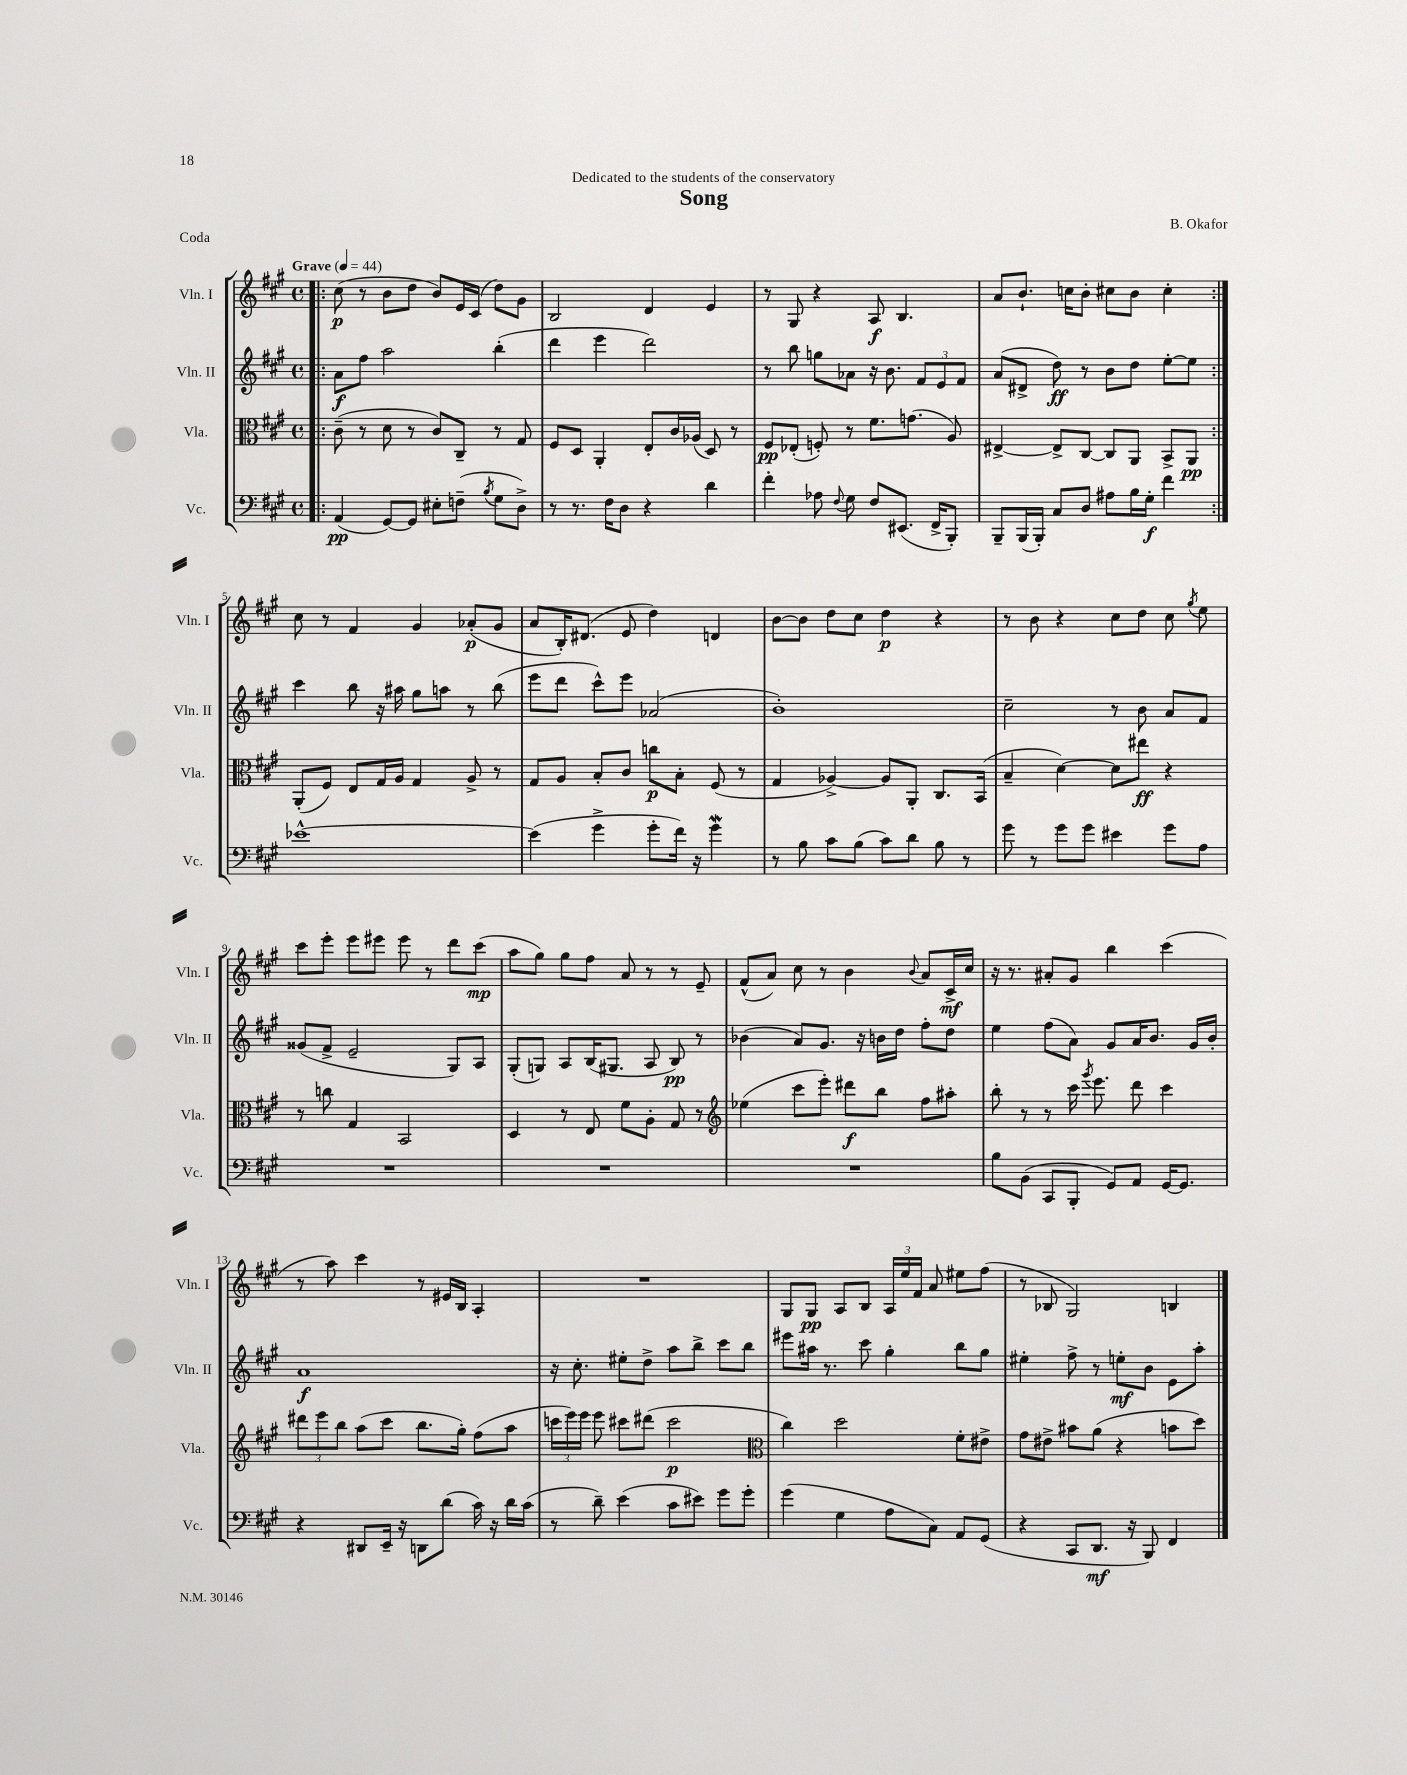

**kern	**kern	**kern	**kern
*staff4	*staff3	*staff2	*staff1
*clefF4	*clefC3	*clefG2	*clefG2
*k[f#c#g#]	*k[f#c#g#]	*k[f#c#g#]	*k[f#c#g#]
*M4/4	*M4/4	*M4/4	*M4/4
*met(c)	*met(c)	*met(c)	*met(c)
*MM44	*MM44	*MM44	*MM44
=!|:	=!|:	=!|:	=!|:
(4AA/	(8c#~\	8a\L	(8cc#\
.	8r	8ff#\J	8r
[8GG#/L)	8d\	2aa\	8b\L
8GG#/]J	8r	.	8dd\J
8E#'\L	8c#/L)	.	8b/L)
(8F~\J	8C#~/J	.	16e/L
.	.	.	(16c#/JJ
8qB/	.	.	.
8G#\L	8r	(4bb'\	8dd\L)
8D^\J)	8G#/	.	8g#\J
=	=	=	=
8r	8F#/L	4ddd\	2B/
8.r	8D/J	.	.
.	4AA'/	4eee\	.
16F#\LK	.	.	.
8D\J	.	.	.
4r	8E'/L	2ddd\)	4d/
.	16c#/L	.	.
.	(16A-/JJ	.	.
4d\	8D/)	.	4e/
.	8r	.	.
=	=	=	=
4f#'\	8F#/L	8r	8r
.	(8E-'/J	8bb\	8G#/
8A-\	8F'/)	8gg\L	4r
8qqF#/	.	.	.
8G#\	8r	8a-\J	.
8F#/L	8.f#\L	16r	8A/
.	.	8.b\	.
(8.EE#/J	.	.	4.B/
.	(8.g\J	.	.
.	.	12f#/L	.
16FF#^/LK	.	.	.
.	.	12e/	.
8BBB'/J)	8A/)	.	.
.	.	12f#/J	.
=	=	=	=
8BBB~/L	[4E#^/	(8a/L	8a/L
(16BBB/L	.	8d#^/J	8.b`/J
16BBB'/JJ)	.	.	.
8C#/L	8E#^/]L	8dd\)	.
.	.	.	16cc\LK
8D/J	[8C#/J	8r	8b'\J
8A#\L	8C#/]L	8b\L	8cc#\L
16B\L	8AA/J	8dd\J	8b\J
16G#'\JJ	.	.	.
4f#\	8BB^/L	[8ee'\L	4cc#'\
.	8AA/J	8ee\]J	.
=:|!	=:|!	=:|!	=:|!
[1e-^^	(8AA'/L	4ccc#\	8cc#\
.	8F#/J)	.	8r
.	8E/L	8bb\	4f#/
.	16G#/L	16r	.
.	16A/JJ	16aa#\	.
.	4G#/	8gg#\L	4g#/
.	.	8aa\J	.
.	8A^/	8r	(8a-'/L
.	8r	(8bb\	8g#/J
=	=	=	=
(4e-\]	8G#/L	8eee\L	8a/L
.	8A/J	8ddd\J	16B'/K)
.	.	.	(8.d#/J
4g#^\	8B'/L	8ccc#^^\L)	.
.	8c#/J	8eee\J	8e/
8g#'\L	8cc\L	(2a-/	4dd\)
16f#\Jk)	8B'\J	.	.
16r	.	.	.
4g#\	(8F#/	.	4d/
.	8r	.	.
=	=	=	=
8r	4G#/	1b')	[8b\L
8B\	.	.	8b\]J
8c#\L	[4A-^/)	.	8dd\L
(8B\J	.	.	8cc#\J
8c#\L)	8A-/]L	.	4dd\
8d\J	8AA'/J	.	.
8B\	8.C#/L	.	4r
8r	.	.	.
.	(16BB/Jk	.	.
=	=	=	=
8g#\	4B~/	2cc#~\	8r
8r	.	.	8b\
8g#\L	[4d\)	.	4r
8g#\J	.	.	.
4e#\	8d\]L	8r	8cc#\L
.	8ee#\J	8b\	8dd\J
8g#\L	4r	8a/L	8cc#\
.	.	.	8qgg#/
8A\J	.	8f#/J	8ee\
=	=	=	=
1r	8r	(8g##/L	8ccc#\L
.	8cc\	8f#^/J	8eee'\J
.	4G#/	2e~/	8eee\L
.	.	.	8eee#\J
.	2BB/	.	8eee#\
.	.	.	8r
.	.	8G#/L)	8ddd\L
.	.	8A/J	(8ccc#\J
=	=	=	=
1r	4D/	(8G#'/L	8aa\L
.	.	8G/J)	8gg#\J)
.	8r	8A/L	8gg#\L
.	8E/	(16B/K	8ff#\J
.	.	8.G#/J	.
.	8f#\L	.	8a/
.	8A'\J	8A/	8r
.	8G#/	8B/)	8r
.	8r	8r	8e~/
=	=	=	=
*	*clefG2	*	*
1r	(4ee-\	(4b-\	(8f#^^/L
.	.	.	8a/J)
.	8ccc#\L	8a/L)	8cc#\
.	8eee'\J)	8.g#/J	8r
.	8ddd#\L	.	4b\
.	.	16r	.
.	8bb\J	16b\LL	.
.	.	16dd\JJ	.
.	.	.	8qqb/
.	8ff#\L	8ff#'\L	8a/L
.	8aa#'\J	8dd\J	16c#^/L
.	.	.	16cc#/JJ
=	=	=	=
8B\L	8bb'\	4ee\	16r
.	.	.	8.r
(8BB\J	8r	.	.
8CC#/L	8r	(8ff#\L	8a#'/L
8BBB'/J	16ccc#\	8a\J)	8g#/J
.	8qggg#/	.	.
.	8.eee\	.	.
8GG#/L)	.	8g#/L	4bb\
8AA/J	8ddd\	16a/K	.
.	.	8.b/J	.
[16GG#/LK	4ccc#\	.	(4ccc#\
8.GG#/]J	.	.	.
.	.	16g#/LL	.
.	.	16b'/JJ	.
=	=	=	=
4r	12ddd#\L	1a	8r
.	12eee\	.	.
.	.	.	8aa\)
.	12bb\J	.	.
8DD#/L	(8aa\L	.	4ccc#\
16EE~/Jk	8ccc#\J	.	.
16r	.	.	.
8DD\L	8.bb\L	.	8r
(8d\J	.	.	16e#/LL
.	16gg#'\Jk)	.	16B/JJ
16c#\)	(8ff#\L	.	4A'/
16r	.	.	.
16d\LL	8aa\J	.	.
(16c#\JJ	.	.	.
=	=	=	=
8r	24ccc\LL	16r	1r
.	24eee\)	.	.
.	.	8.cc#'\	.
.	24eee\JJ	.	.
8d~\)	8eee\	.	.
(4e\	8ccc#\L	8ee#'\L	.
.	(8ddd#\J	8dd^\J	.
8c#\L	2ccc#\	8aa\L	.
8e#\J)	.	8bb^\J	.
8g#\L	.	8ccc#\L	.
8g#'\J	.	8bb\J	.
=	=	=	=
*	*clefC3	*	*
(4g#\	4cc#\)	8eee#\L	8G#/L
.	.	16aa#\Jk	8G#/J
.	.	8.r	.
4G#\	2dd\	.	8A/L
.	.	8ccc#\	8B/J
8A\L	.	4gg#'\	24A/LL
.	.	.	24ee/
.	.	.	24f#/JJ
8C#\J)	.	.	8a/
8AA/L	8f#'\L	8bb\L	8ee#\L
(8GG#/J	8e#^\J	8gg#\J	(8ff#\J
=	=	=	=
4r	8g#\L	4ee#'\	8r
.	8e#^\J	.	8B-/
8CC#/L	8b#\L	8ff#^\	2G#/)
8.DD/J	(8a\J	8r	.
.	4r	8ee'\L	.
16r	.	.	.
8BBB/)	.	8b\J	.
4FF#/	8b\L	8e\L	4B/
.	8dd\J)	8aa'\J	.
==	==	==	==
*-	*-	*-	*-
